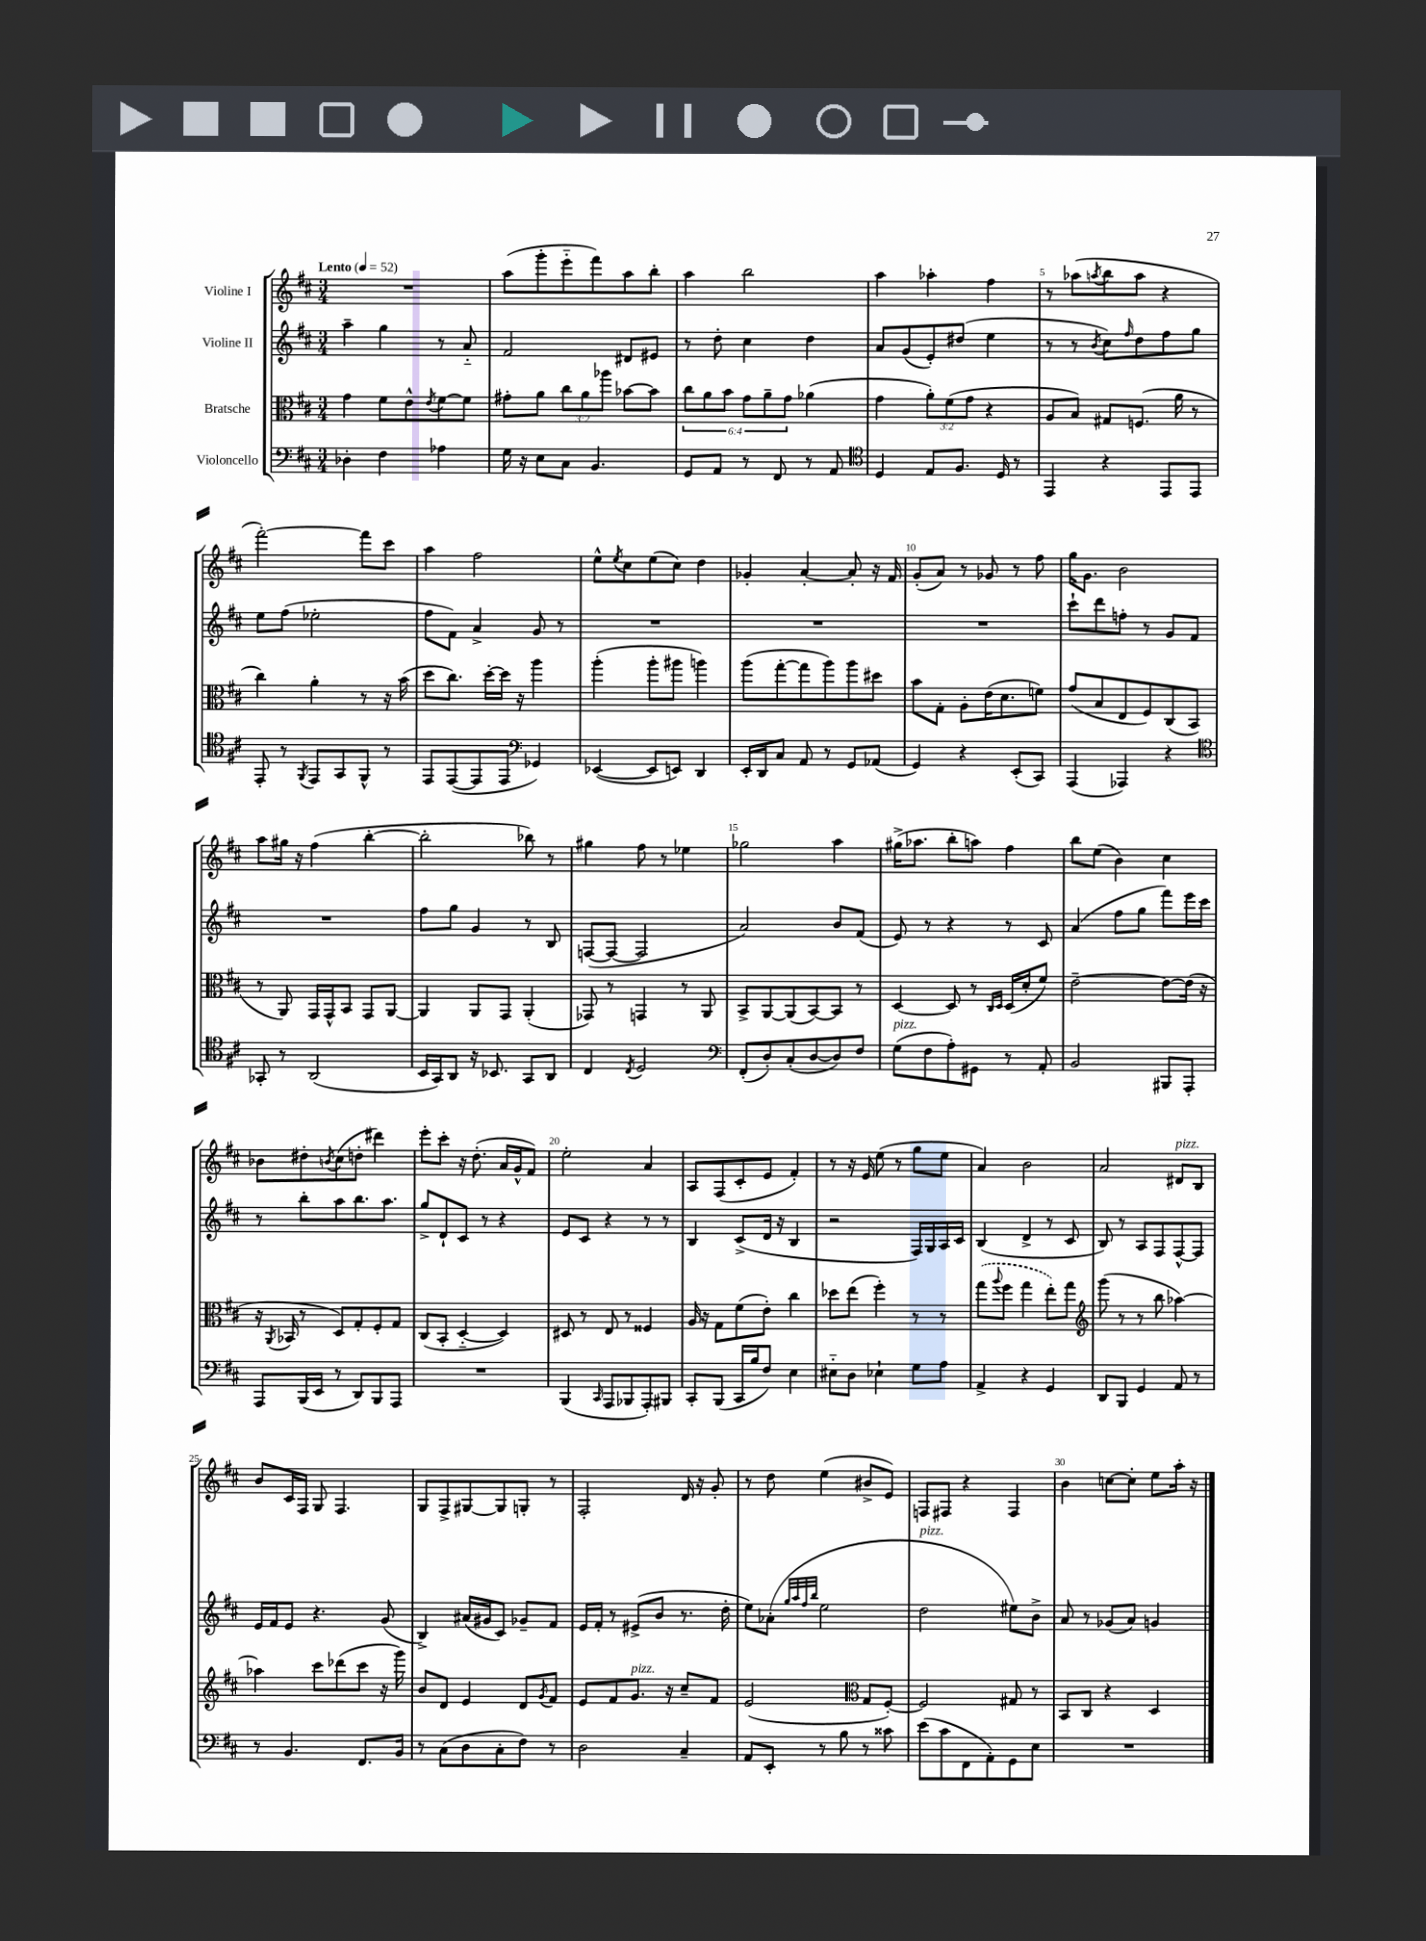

**kern	**kern	**kern	**kern
*staff4	*staff3	*staff2	*staff1
*clefF4	*clefC3	*clefG2	*clefG2
*k[f#c#]	*k[f#c#]	*k[f#c#]	*k[f#c#]
*M3/4	*M3/4	*M3/4	*M3/4
*MM52	*MM52	*MM52	*MM52
4D-'\	4g\	4aa~\	2.r
4F#\	8f#\L	4gg\	.
.	8e^^\	.	.
.	8qe/	.	.
4A-\	[8f#\	8r	.
.	8f#\]J	8a'~/	.
=	=	=	=
16G\	8g#'\L	2f#/	(8aa\L
16r	.	.	.
8E\L	8a\J	.	8ggg'\
8C#\J	12cc#\L	.	8eee'~\
.	12a\	.	.
4.BB/	.	.	8fff#\)
.	12aa-\J	.	.
.	[8b-\L	8d#/L	8aa\
.	8b-\]J	8e#/J	8bb'\J
=	=	=	=
8GG/L	12cc#\L	8r	4aa\
.	12a\	.	.
8AA/J	.	8dd'\	.
.	12b\J	.	.
8r	12g\L	4cc#\	2bb\
.	12a~\	.	.
8FF#/	.	.	.
.	12g\J	.	.
8r	(4a-\	4dd\	.
8AA/	.	.	.
=	=	=	=
*clefC4	*	*	*
4D/	4g\	8a/L	4aa\
.	.	(8g/	.
8E/L	12a'\L)	8e'/)	4aa-'\
.	(12f#\	.	.
8.F#/J	.	(8dd#/J	.
.	12g\J	.	.
.	4r	4ee\	4ff#\
16D/	.	.	.
8r	.	.	.
=	=	=	=
4EE/	8A/L	8r	8r
.	8B/J)	8r	(8aa-\L
.	.	8qb/	8qaa/
4r	8G#/L	8cc#\L)	8bb\
.	.	16qqff#/	.
.	(8.F/J	8dd\	8aa\J
8EE/L	.	8ff#\	4r
.	16a\	.	.
8EE/J	8r	8gg\J	.
=	=	=	=
8EE'/	4cc#\)	8ee\L	[2fff#'\)
8r	.	(8ff#\J	.
8qFF#/	.	.	.
8EE/L	4a'\	2ee-'\	.
8GG/	.	.	.
8FF#^^/J	8r	.	8fff#\]L
8r	16r	.	8ccc#\J
.	(16b\	.	.
=	=	=	=
8EE/L	8dd\L	8ff#\L	4aa\
([8EE/	8.cc#\J)	8f#\J)	.
8EE/]	.	4a^/	2ff#\
.	[16dd'\LL	.	.
8EE/J	16dd\]JJ	.	.
.	16r	.	.
*clefF4	*	*	*
4GG-/)	4aa\	8g/	.
.	.	8r	.
=	=	=	=
([4EE-/	(4aa'\	2.r	8ee^^\L
.	.	.	8qee/
.	.	.	8cc#\
8EE-/]L	8aa'\L	.	(8ee\
8EE/J)	8aa#\J	.	8cc#\J)
4DD/	4aa\)	.	4dd\
=	=	=	=
16EE'/LL	(8aa\L	2.r	4g-'/
16DD/J	.	.	.
8C#/J	[8gg'\	.	.
8AA/	8gg\]	.	[4a'/
8r	8aa\)	.	.
8GG/L	8aa\	.	8a'/]
(8AA-/J	8dd#\J	.	16r
.	.	.	16f#/
=	=	=	=
4GG/)	8b\L	2.r	(8g'/L
.	8G'\J	.	8a/J)
4r	8A'\L	.	8r
.	(16e\K	.	8g-/
.	8.d\	.	.
(8EE'/L	.	.	8r
8CC#/J)	8f\J)	.	8ff#\
=	=	=	=
(4AAA/	(8g/L	8ccc#`\L	16gg\LK
.	.	.	8.g\J
.	8B/	8ddd\	.
4AAA-/)	8E/	8ff'\J	2b\
.	8F#/)	8r	.
4r	(8C#/	8g/L	.
.	8BB/J	8f#/J	.
=	=	=	=
*clefC4	*	*	*
8GG-'/	8r	2.r	8aa\L
8r	8AA/)	.	16gg#\Jk
.	.	.	16r
(2AA/	16GG/LL	.	(4ff#\
.	16GG^^/J	.	.
.	8BB/J	.	.
.	8GG/L	.	[4bb'\
.	[8AA/J	.	.
=	=	=	=
16BB/LL	4AA/]	8ff#\L	2bb'\]
16GG/J)	.	.	.
8AA/J	.	8gg\J	.
16r	8AA/L	4g/	.
8.BB-/	.	.	.
.	8GG/J	.	.
8GG/L	(4AA'/	8r	8bb-\)
8AA/J	.	8B/	8r
=	=	=	=
4C#/	8GG-/)	([8F/L	4gg#\
.	8r	8F/_J	.
8qC#/	.	.	.
2D/	4GG/	2F/]	8ff#\
.	.	.	8r
.	8r	.	4ee-\
.	8AA/	.	.
=	=	=	=
*clefF4	*	*	*
(8FF#'/L	8BB^/L	2a/)	2gg-\
8D'/)	[8AA/	.	.
(8C#'/	(8AA/]	.	.
[8D/	[8BB/)	.	.
8D/])	8BB/]J	8b/L	4aa\
8F#/J	8r	(8f#/J	.
=	=	=	=
(8G\L	[4D/	8e/)	(16gg#^\LK
.	.	.	8.aa-\J
8F#\	.	8r	.
8A'\)	8D/]	4r	8bb'\L
8GG#\J	8r	.	8aa\J)
.	16qqC#/LL	.	.
.	16qqD/JJ	.	.
8r	(16D/LL	8r	4ff#\
.	16d'/J	.	.
8AA'/	8f#/J)	8c#/	.
=	=	=	=
2BB/	[2e~\	(4a/	8bb\L
.	.	.	(8ee\J
.	.	8ff#\L	4b\)
.	.	8gg\J	.
8BBB#/L	8e\_L	8fff#\L)	4cc#\
8AAA'/J	(16e\]Jk	16eee\L	.
.	16r	16ccc#\JJ	.
=	=	=	=
8AAA/L	16r	8r	8b-\L
.	8qAA/	.	.
.	16BB-/	.	.
(16BBB/L	8r	8bb'\L	8dd#'\
16EE/JJ	.	.	.
.	.	.	8qb/
8r	8D/L)	8aa\	(8cc#\
8DD/L)	8G'/	8.bb\	8dd'\J
8BBB/	8F#'/	.	4ddd#\)
.	.	8.aa\J	.
8AAA/J	8G/J	.	.
=	=	=	=
2.r	(8C#/L	8gg^/L	8eee'\L
.	8BB'/J	8d`/	8ccc#'\J
.	[4D'~/	8c#/J	16r
.	.	.	(8.dd'\
.	.	8r	.
.	4D/])	4r	16a/LL
.	.	.	16g^^/J
.	.	.	8f#/J)
=	=	=	=
(4BBB/	8D#/	8e/L	2ee'\
.	8r	8c#/J	.
16qqCC#/	.	.	.
8AAA/L	8E/	4r	.
8BBB-/	8r	.	.
8AAA'/)	4F##/	8r	4a/
8BBB#/J	.	8r	.
=	=	=	=
8CC#'/L	16A/	4B/	8A/L
.	16r	.	.
(8BBB/J	8G\L	.	(8F#/
16CC#/LL	(8f#\	(8c#^/L	8c#'/
16B/J	.	.	.
8F#/J)	8e'\J)	16d/Jk	8e/J
.	.	16r	.
4E\	4cc#\	4B/	4f#'/)
=	=	=	=
8E#'~\L	8dd-\L	2r	8r
8D\J	(8ee\J	.	16r
.	.	.	16e/
4E-`\	4ff#'\)	.	(8ee\
.	.	.	8r
8G\L	8r	16F#/LL)	8gg\L
.	.	16G/	.
8A\J	8r	16A/	8ee\J
.	.	16c#/JJ	.
=	=	=	=
4AA^/	(8gg\L	(4B/	4a/)
.	8qqaa/	.	.
.	8ff#\J	.	.
4r	4gg\	4d^/	2b\
4GG/	8ee'\L)	8r	.
.	8gg\J	8c#/	.
=	=	=	=
*	*clefG2	*	*
8DD/L	(8ggg\	8B/)	2a/
8BBB/J	8r	8r	.
4GG/	8r	8A/L	.
.	8bb\	8F#/	.
8AA/	[4aa-\)	[8F#^^/	8d#/L
8r	.	8F#/]J	8B/J
=	=	=	=
8r	4aa-\]	16e/LL	8b/L
.	.	16f#/J	.
4.BB/	.	8e/J	16c#/L
.	.	.	16F#/JJ
.	8ccc#\L	4.r	8G/
.	(8ddd-\	.	4.F#/
8.FF#/L	8ccc#\J	.	.
.	16r	(8g/	.
16BB/Jk	16ggg\)	.	.
=	=	=	=
8r	8b/L	4B^/)	8G/L
(8C#\L	8d/J	.	8F#^/
8D\	4e/	(16a#/LL	[8G#/
.	.	16g#/J	.
8C#'\	.	8c#/J)	8G#/]
8F#\J)	8d/L	8g-~/L	8G'/J
.	8qg/	.	.
8r	8f#/J	8f#/J	8r
=	=	=	=
2D\	8e/L	16e/LL	2F#'/
.	.	16f#'/JJ	.
.	8f#/	8r	.
.	8.g/J	(8e#^/L	.
.	.	8b/J	.
.	16r	.	.
4C#~/	8cc#~/L	8.r	16d/
.	.	.	16r
.	8f#/J	.	8g'/
.	.	16dd'\	.
=	=	=	=
8AA/L	(2e/	8ee\L)	8r
8EE'/J	.	(8a-'\J	8dd\
.	.	32qqgg/LLL	.
.	.	32qqaa/	.
.	.	32qqff#/	.
.	.	32qqbb/JJJ	.
8r	.	2ee\	(4ee\
8B\	.	.	.
*	*clefC3	*	*
8r	8G/L	.	8b#^/L
8c##\	[8F#'/J)	.	8e/J)
=	=	=	=
(8e\L	2F#/]	2dd\	8F/L
8c#\	.	.	8F#/J
8FF#\	.	.	4r
8AA'\)	.	.	.
8GG\	8G#/	8ee#\L)	4F#/
8E\J	8r	8b^\J	.
=	=	=	=
2.r	8BB/L	8a/	4b\
.	8C#/J	8r	.
.	4r	(8g-/L	[8cc\L
.	.	8a/J)	8cc'\]J
.	4D/	4g/	8ee\L
.	.	.	16aa'\Jk
.	.	.	16r
==	==	==	==
*-	*-	*-	*-
